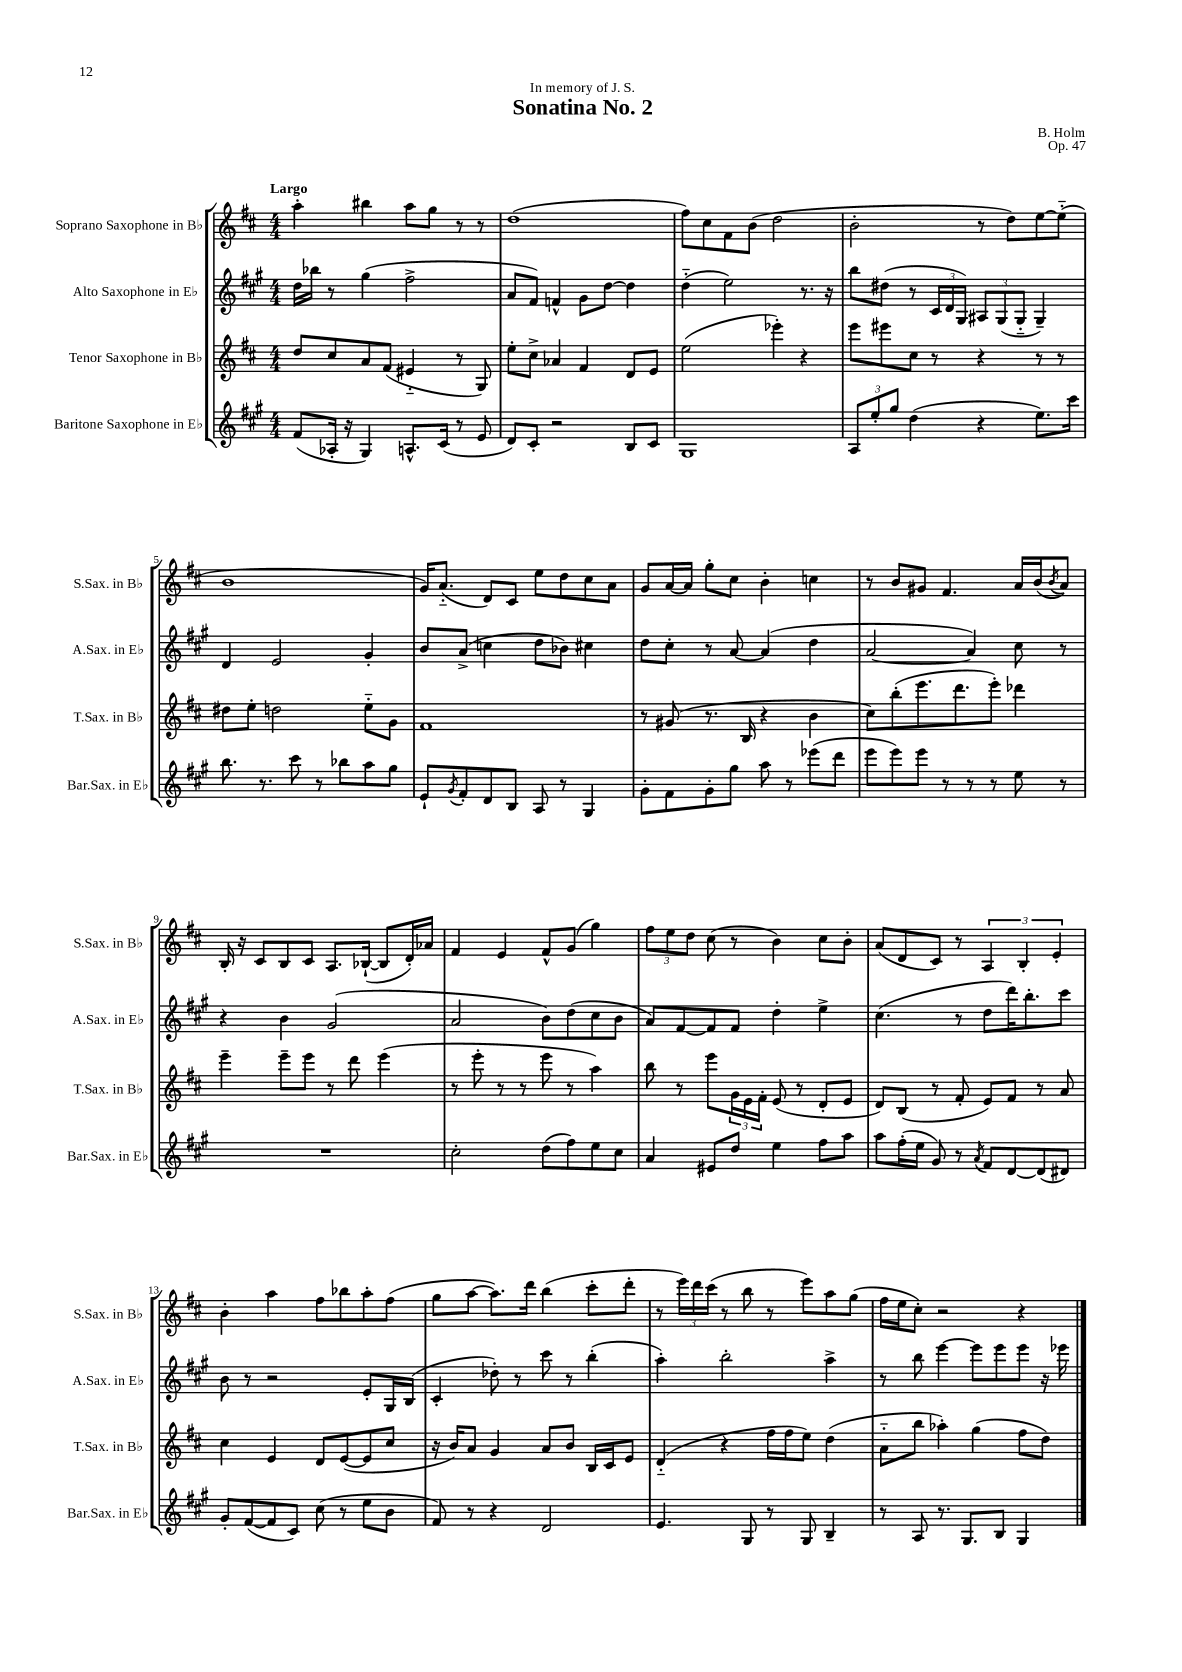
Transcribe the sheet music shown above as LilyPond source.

\header { title = "Sonatina No. 2" composer = "B. Holm" dedication = "In memory of J. S." opus = "Op. 47" }
<<
\new StaffGroup <<
\new Staff = "s0" \with { instrumentName = "Soprano Saxophone in Bb" shortInstrumentName = "S.Sax. in Bb" } {
    \clef treble \key d \major \numericTimeSignature \time 4/4 \tempo "Largo"
    a''4-. bis''4 a''8 g''8 r8 r8 |
    d''1( |
    fis''8) cis''8 fis'8 b'8( d''2 |
    b'2-. r8 d''8) e''8~ e''8-_( |
    b'1 |
    g'16) a'8.-_( d'8) cis'8 e''8 d''8 cis''8 a'8 |
    g'8 a'16~ a'16 g''8-. cis''8 b'4-. c''4 |
    r8 b'8 gis'8 fis'4. a'16 b'16( \acciaccatura { b'8 } a'8) |
    b16-. r16 cis'8 b8 cis'8 a8. bes16~-!( bes8 d'16-.) aes'16 |
    fis'4 e'4 fis'8-^ g'8( g''4) |
    \tuplet 3/2 { fis''8 e''8 d''8 } cis''8( r8 b'4) cis''8 b'8-. |
    a'8( d'8 cis'8) r8 \tuplet 3/2 { a4 b4-. e'4-. } |
    b'4-. a''4 fis''8 bes''8 a''8-. fis''8( |
    g''8 a''8~ a''8.) d'''16 b''4( cis'''8-. d'''8-. |
    r8 \tuplet 3/2 { e'''16) d'''16 cis'''16( } r8 b''8 r8 e'''8) a''8 g''8( |
    fis''16 e''16 cis''8-.) r2 r4 \bar "|." |
}
\new Staff = "s1" \with { instrumentName = "Alto Saxophone in Eb" shortInstrumentName = "A.Sax. in Eb" } {
    \clef treble \key a \major \numericTimeSignature \time 4/4
    d''16 bes''16 r8 gis''4( fis''2-> |
    a'8 fis'8) f'4-^ gis'8 d''8~ d''4 |
    d''4-_( e''2) r8. r16 |
    b''8 dis''8( r8 \tuplet 3/2 { cis'16 d'16 gis16) } \tuplet 3/2 { ais8 gis8( gis8-_ } gis4--) |
    d'4 e'2 gis'4-. |
    b'8 a'8->( c''4 d''8 bes'8) cis''4 |
    d''8 cis''8-. r8 a'8~ a'4( d''4 |
    a'2~ a'4) cis''8 r8 |
    r4 b'4 gis'2( |
    a'2 b'8) d''8( cis''8 b'8 |
    a'8) fis'8~ fis'8 fis'8 d''4-. e''4-> |
    cis''4.( r8 d''8 d'''16) b''8.-. cis'''8 |
    b'8 r8 r2 e'8-. gis16 b16( |
    cis'4-. des''8-.) r8 cis'''8 r8 b''4-.( |
    a''4-.) b''2-. a''4-> |
    r8 b''8 e'''4~ e'''8 e'''8 e'''8 r16 ees'''16 \bar "|." |
}
\new Staff = "s2" \with { instrumentName = "Tenor Saxophone in Bb" shortInstrumentName = "T.Sax. in Bb" } {
    \clef treble \key d \major \numericTimeSignature \time 4/4
    d''8 cis''8 a'8 fis'8( eis'4-_ r8 g8) |
    e''8-. cis''8-> aes'4 fis'4 d'8 e'8 |
    e''2( ees'''4-.) r4 |
    e'''8 eis'''8 cis''8 r8 r4 r8 r8 |
    dis''8 e''8-. d''2 e''8-_ g'8 |
    fis'1 |
    r8 gis'8( r8. b16 r4 b'4 |
    cis''8) b''8-.( e'''8. d'''8. e'''8-.) des'''4 |
    e'''4-- e'''8-- e'''8 r8 d'''8 e'''4( |
    r8 e'''8-. r8 r8 e'''8 r8 a''4) |
    b''8 r8 e'''8 \tuplet 3/2 { g'16 e'16 fis'16-. } e'8( r8 d'8-. e'8 |
    d'8) b8( r8 fis'8-. e'8) fis'8 r8 a'8 |
    cis''4 e'4 d'8 e'8~( e'8 cis''8 |
    r16 b'16) a'8 g'4 a'8 b'8 b16 cis'16 e'8 |
    d'4-_( r4 fis''16 fis''16 e''8) d''4( |
    a'8-_ b''8 aes''4-.) g''4( fis''8 d''8) \bar "|." |
}
\new Staff = "s3" \with { instrumentName = "Baritone Saxophone in Eb" shortInstrumentName = "Bar.Sax. in Eb" } {
    \clef treble \key a \major \numericTimeSignature \time 4/4
    fis'8( aes16-. r16 gis4) a8.-^ cis'16( r8 e'8 |
    d'8) cis'8-. r2 b8 cis'8 |
    gis1 |
    \tuplet 3/2 { a8 e''8-. gis''8 } d''4( r4 e''8.) cis'''16 |
    b''8. r8. cis'''8 r8 bes''8 a''8 gis''8 |
    e'8-! \acciaccatura { gis'8 } fis'8-. d'8 b8 a8 r8 gis4 |
    gis'8-. fis'8 gis'8-. gis''8 a''8 r8 ees'''8( d'''8 |
    e'''8 e'''8) e'''8 r8 r8 r8 e''8 r8 |
    R1 |
    cis''2-. d''8( fis''8) e''8 cis''8 |
    a'4 eis'8 d''8 e''4 fis''8 a''8 |
    a''8 fis''16-.( e''16 gis'8) r8 \acciaccatura { a'8 } fis'8 d'8~ d'8( dis'8) |
    gis'8-. fis'8~( fis'8 cis'8) cis''8( r8 e''8 b'8 |
    fis'8) r8 r4 d'2 |
    e'4. gis8 r8 gis8 b4-- |
    r8 a8 r8. gis8. b8 gis4 \bar "|." |
}
>>
>>
